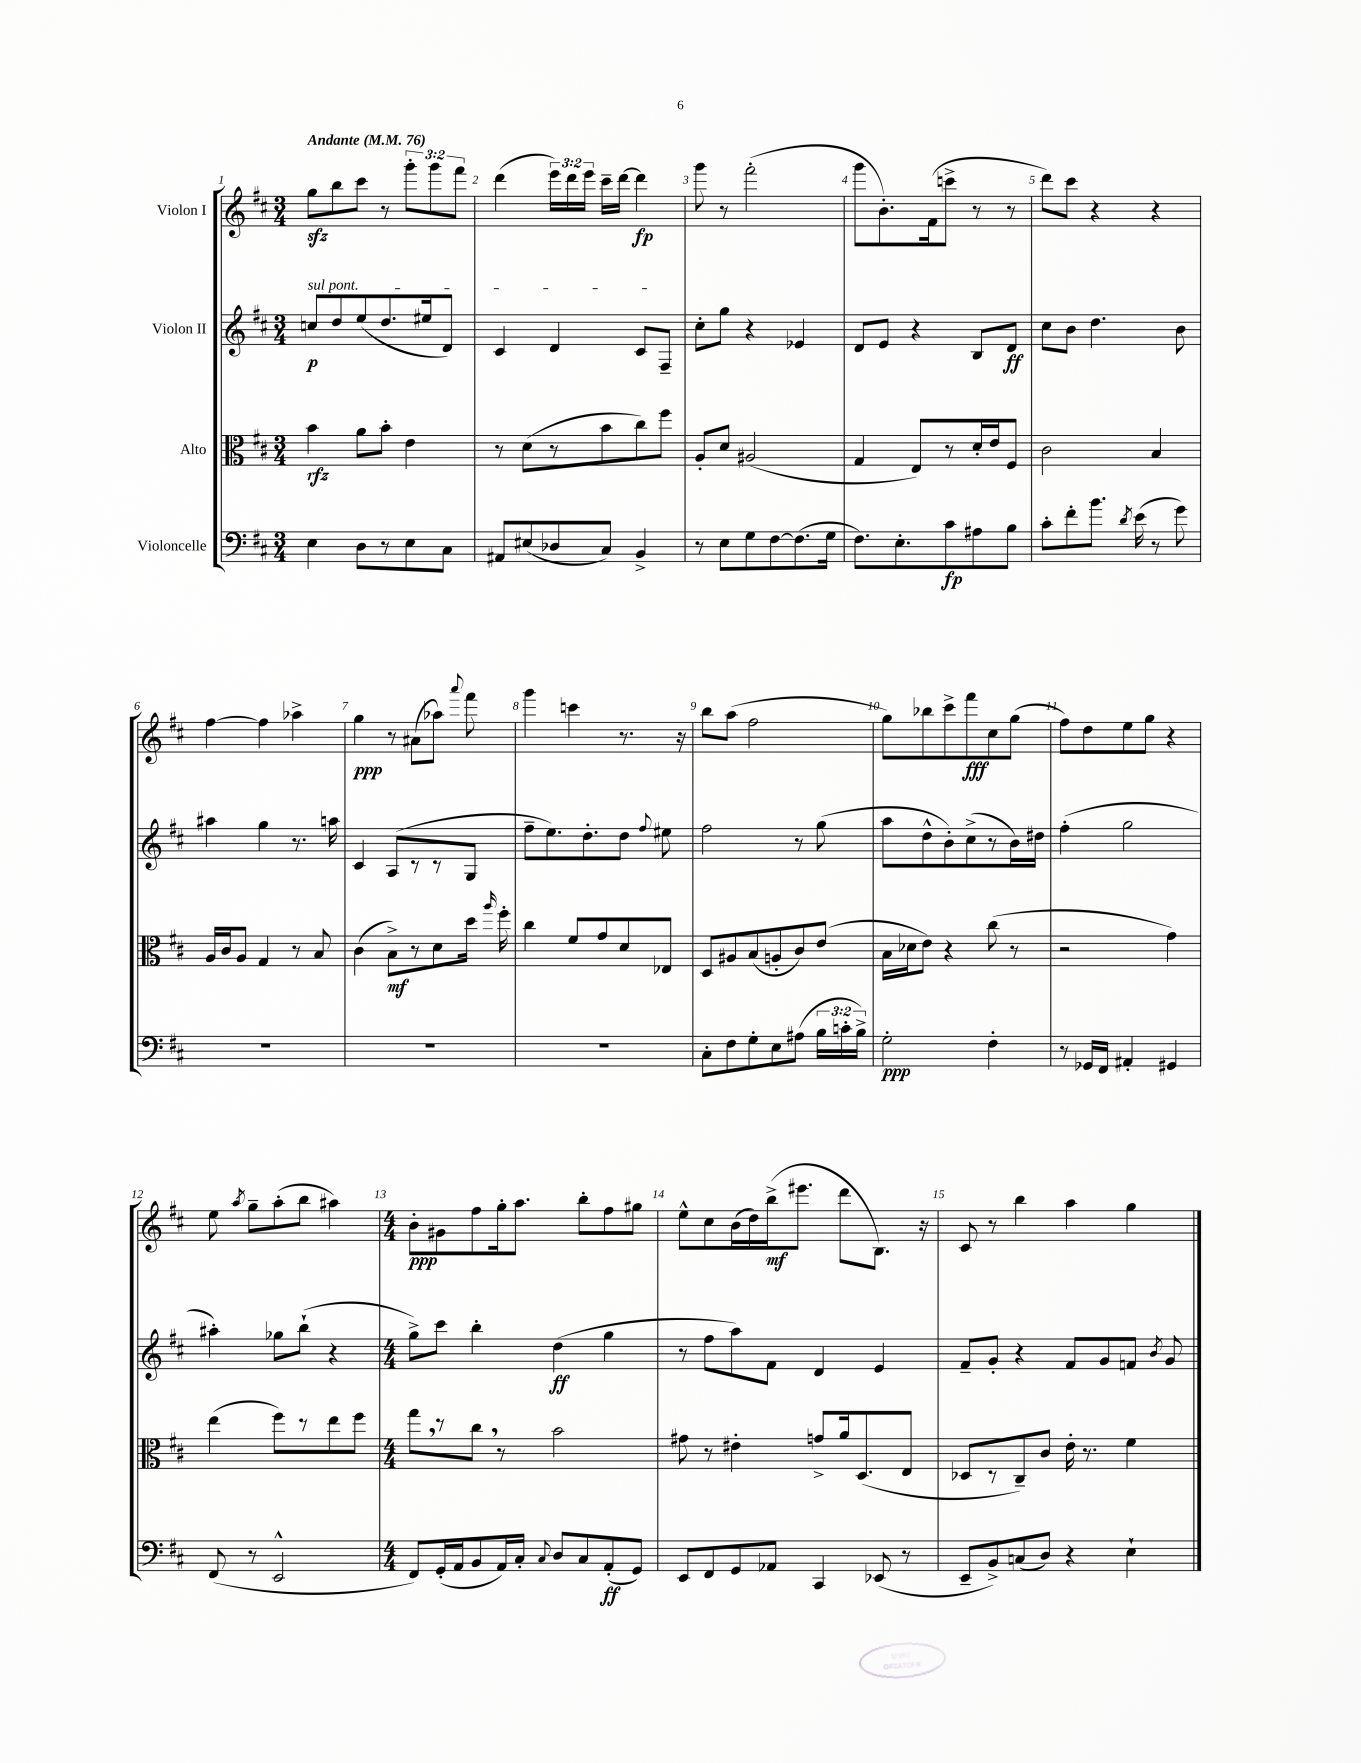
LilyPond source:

<<
\new StaffGroup <<
\new Staff = "s0" \with { instrumentName = "Violon I" } {
    \clef treble \key d \major \numericTimeSignature \time 3/4 \override Staff.TupletNumber.text = #tuplet-number::calc-fraction-text \tempo "Andante" 4 = 76
    \autoBeamOff g''8[\sfz b''8 cis'''8] r8 \tuplet 3/2 { g'''8[-. g'''8 fis'''8] } |
    d'''4( \tuplet 3/2 { e'''16[) d'''16 e'''16] } cis'''16[-- d'''16]~ d'''4\fp |
    g'''8 r8 fis'''2-.( |
    g'''8[ b'8.-.) fis'16( c'''8]-> r8 r8 |
    d'''8[) cis'''8] r4 r4 |
    fis''4~ fis''4 aes''4-> |
    g''4\ppp r8 ais'8[( aes''8]) \appoggiatura { a'''8 } fis'''8 |
    g'''4 c'''4 r8. r16 |
    b''8[ a''8]( fis''2 |
    g''8[) bes''8 cis'''8-> fis'''8\fff cis''8 g''8]( |
    fis''8[) d''8 e''8 g''8] r4 |
    e''8 \acciaccatura { a''8 } g''8[-- a''8-.( b''8] ais''4) |
    \numericTimeSignature \time 4/4 b'8[-.\ppp gis'8 fis''8 g''16-. a''8.] b''8[-. fis''8 gis''8] |
    e''8[-^ cis''8 b'16( d''16) b''16->\mf( eis'''8.] d'''8[ b8.]) r16 |
    cis'8 r8 b''4 a''4 g''4 \bar "|." |
}
\new Staff = "s1" \with { instrumentName = "Violon II" } {
    \clef treble \key d \major \numericTimeSignature \time 3/4
    \autoBeamOff \once \override TextSpanner.bound-details.left.text = \markup { \italic "sul pont." } c''8[\p\startTextSpan d''8 e''8( d''8. eis''16 d'8]) |
    cis'4 d'4 cis'8[ fis8]--\stopTextSpan |
    cis''8[-. g''8] r4 ees'4 |
    d'8[ e'8] r4 b8[ d'8]\ff |
    cis''8[ b'8] d''4. b'8 |
    ais''4 g''4 r8. a''16 |
    cis'4 a8[( r8 r8 g8] |
    fis''8[-- e''8.) d''8.-. d''8] \appoggiatura { fis''8 } eis''8 |
    fis''2 r8 g''8( |
    a''8[ d''8-^ b'8-.) cis''8->( r8 b'16) dis''16] |
    fis''4-.( g''2 |
    ais''4-.) ges''8[ b''8]-!( r4 |
    \numericTimeSignature \time 4/4 g''8[->) cis'''8] b''4-. d''4\ff( g''4 |
    r8 fis''8[ a''8) fis'8] d'4 e'4 |
    fis'8[-- g'8]-. r4 fis'8[ g'8 f'8] \acciaccatura { b'8 } g'8 \bar "|." |
}
\new Staff = "s2" \with { instrumentName = "Alto" } {
    \clef alto \key d \major \numericTimeSignature \time 3/4
    \autoBeamOff b'4\rfz a'8[ b'8]-. e'4 |
    r8 d'8[( r8 b'8 cis''8) fis''8] |
    a8[-. d'8] ais2( |
    g4 e8[) r8 d'16-. e'16 fis8] |
    cis'2 b4 |
    a16[ cis'16 a8] g4 r8 b8 |
    cis'4( b8[->\mf) r8 d'8 d''16] \grace { a''16 } fis''16-. |
    cis''4 fis'8[ g'8 d'8 ees8] |
    d8[ ais8 b8( a8-. cis'8) e'8]( |
    b16[ des'16 e'8]) r4 cis''8( r8 |
    r2 g'4) |
    e''4( fis''8[) r8 e''8 fis''8] |
    \numericTimeSignature \time 4/4 g''8[ \breathe r8 cis''8] \breathe r8 b'2 |
    gis'8 r8 eis'4-. g'8[-> a'16 d8.( e8] |
    des8[ r8 cis8--) cis'8] e'16-. r8. fis'4 \bar "|." |
}
\new Staff = "s3" \with { instrumentName = "Violoncelle" } {
    \clef bass \key d \major \numericTimeSignature \time 3/4 \override Staff.TupletNumber.text = #tuplet-number::calc-fraction-text
    \autoBeamOff e4 d8[ r8 e8 cis8] |
    ais,8[ eis8( des8 cis8]) b,4-> |
    r8 e8[ g8 fis8~ fis8.( g16] |
    fis8.[) e8.-. cis'8\fp ais8 b8] |
    cis'8[-. fis'8-. b'8.] \acciaccatura { d'8 } e'16( r8 g'8) |
    R2. |
    R2. |
    R2. |
    cis8[-. fis8 g8-. e8 ais8]( \tuplet 3/2 { b16[ c'16-. b16]->) } |
    g2-.\ppp fis4-. |
    r8 ges,16[ fis,16] ais,4-. gis,4 |
    fis,8( r8 e,2-^ |
    \numericTimeSignature \time 4/4 fis,8[) g,16-.( a,16 b,8 a,16) cis16]-. \appoggiatura { cis8 } d8[ cis8 a,8-.\ff( g,8]) |
    e,8[ fis,8 g,8 aes,8] cis,4 ees,8( r8 |
    e,8[-- b,8->) c8( d8]) r4 e4-! \bar "|." |
}
>>
>>
\layout { \context { \Score \override BarNumber.break-visibility = ##(#f #t #t) barNumberVisibility = #all-bar-numbers-visible } }
